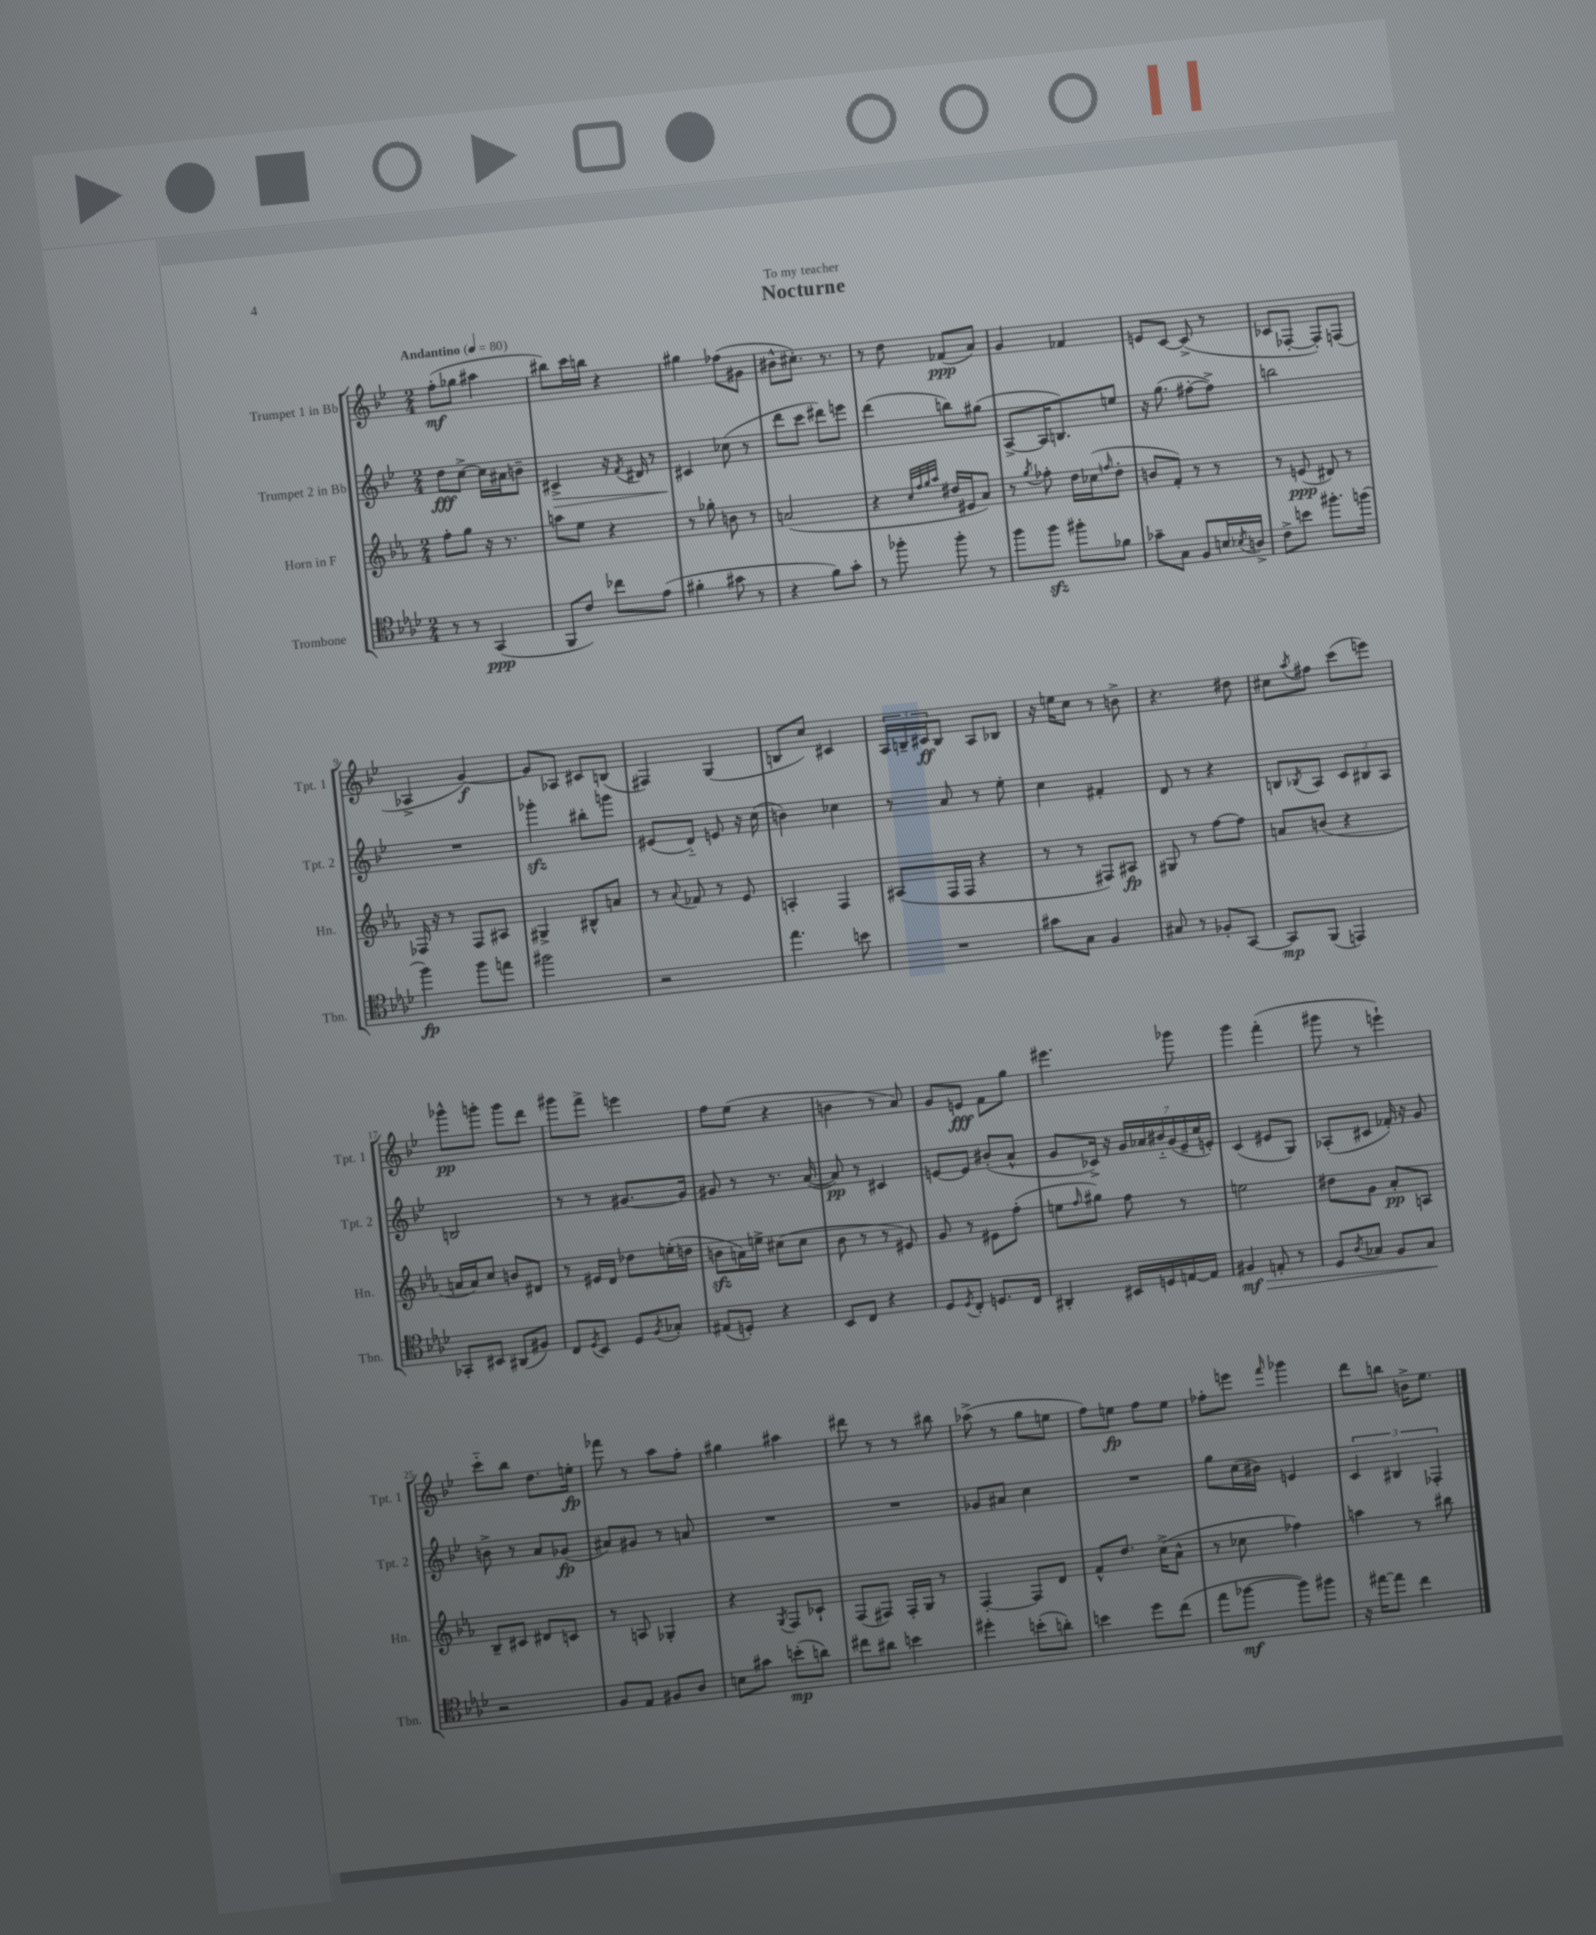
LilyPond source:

\header { title = "Nocturne" dedication = "To my teacher" }
<<
\new StaffGroup <<
\new Staff = "s0" \with { instrumentName = "Trumpet 1 in Bb" shortInstrumentName = "Tpt. 1" } {
    \clef treble \key bes \major \numericTimeSignature \time 2/4 \tempo "Andantino" 4 = 80
    f''8-.\mf( ges''8 ais''4 |
    bis''8) c'''16 b''16 r4 |
    gis''4 fes''8( gis'8 |
    bis'8-^ cis''8.-.) r8. |
    r8 d''8 fes'8\ppp( a'8) |
    g'4 fes'4 |
    e'8 c'8~ c'8->( r8 |
    ces'8 fes8~-. fes8-.) f8( |
    aes4-> g'4~\f) |
    g'8 aes8 cis'8 b8( |
    fis4) g4( |
    b8 c''8) cis'4 |
    \tuplet 3/2 { a16 b16-- cis'16\ff } b8 a8 bes8 |
    r16 e''16 c''8 r8 b'8-> |
    r4. dis''8 |
    cis''8 \acciaccatura { a''8 } fis''8 c'''8( e'''8) |
    ges'''8-^\pp g'''8-. g'''8 d'''8 |
    gis'''8 f'''8-> e'''4 |
    f''8 ees''8( r4 |
    b'4 r8 a'8) |
    g'8 e'8\fff f'8 g''8 |
    eis'''4. ges'''8 |
    g'''4 f'''4-.( |
    gis'''8 r8 e'''4-!) |
    c'''8-_ bes''8 d''8. e''16-.\fp |
    fes'''8 r8 a''8 f''8-. |
    gis''4 ais''4 |
    dis'''8 r8 r8 bis''8 |
    aes''8->( r8 g''8 e''8 |
    f''8) e''8\fp f''8 e''8 |
    fes''8-. e'''8 \grace { f'''16 } ges'''4 |
    d'''8 b''8 b'16-> ees''8. \bar "|." |
}
\new Staff = "s1" \with { instrumentName = "Trumpet 2 in Bb" shortInstrumentName = "Tpt. 2" } {
    \clef treble \key bes \major \numericTimeSignature \time 2/4
    d''8\fff c''8~-> c''16 ais'16 b'8-- |
    cis'4->\> r16 \acciaccatura { f'8 } dis'16 r8 |
    cis'4\! ces''8( r8 |
    d'''8 c'''8 dis'''8) e'''8 |
    d'''4( b''8) gis''8( |
    a8~-> a16 b8.) e''8 |
    r16 g''8.( fis''8~-. fis''8->) |
    b''2 |
    R2 |
    ges'''4-.\sfz bis''8-. g'''8 |
    eis'8( d'8-_) e'8 r16 c''16( |
    b'4) ces''4 |
    r8 a'8 r8 ees''8-. |
    c''4 fis'4-. |
    d'8 r8 r4 |
    b8 \acciaccatura { bes8 } a8 \tuplet 3/2 { c'8 bis8 a8 } |
    b2 |
    r8 r8 gis'8.~ gis'16 |
    gis'8 r8 r8. a'16~( |
    a'8\pp) r8 cis'4 |
    e'8~ e'8 bis'8-.( a'8-^ |
    g'8 ces'16->) r16 \tuplet 7/4 { g'16 aes'16 bis'16-_ g'16( ees'16-- c''16 e'16-.) } |
    c'4( eis'8 g8) |
    aes8-.( cis'8 fes'16-.) r16 g'8 |
    b'8-> r8 a'8 ges'8\fp( |
    ais'8) gis'8 r8 a'8 |
    R2 |
    R2 |
    ges'8 ais'8 c''4 |
    R2 |
    g''8 c''16( bis'16) e'4 |
    \tuplet 3/2 { c'4 bis4 fes4-. } \bar "|." |
}
\new Staff = "s2" \with { instrumentName = "Horn in F" shortInstrumentName = "Hn." } {
    \clef treble \key ees \major \numericTimeSignature \time 2/4
    f''8-. g''8 r16 r8. |
    a''8 ees''8 r4 |
    r8 ges''8-. b'8 r8 |
    a'2( |
    r4 \grace { c''32 f''32 g''32 aes''32 } dis''16 eis'16 aes'8) |
    r8 \acciaccatura { g''8 } fes''8-. d''16 ces''16( \grace { f''16 } d''8-. |
    b'8 f'8-.) r8 r8 |
    r8 e'8\ppp( dis'8) r8 |
    fes16 r16 r8 fes8 ais8 |
    gis4-> bis8-^ a'8 |
    r8 \appoggiatura { aes'8 } fes'8 r8 ees'8 |
    a4-. f4 |
    ais8( f16 f16 r4 |
    r8 r8 fis8) ais8\fp |
    gis8 r8 f''8~ f''8 |
    a'8 b'8( r4 |
    a'16 a'16) c''8 b'8 dis'8 |
    r8 eis'16 d'16 des''8 e''16-.( d''16 |
    b'8\sfz a'16) e''16-> cis''8( cis''8 |
    bes'8 r8 r8 eis'8) |
    g'8 r8 eis'8 f''8-.( |
    e''8 \grace { f''16 } gis''8) f''8 r8 |
    e''2 |
    dis''8 g'8 aes'8-.\pp a8 |
    bes8-- cis'8 dis'8 c'8 |
    r8 a8 ges4-. |
    r4 \acciaccatura { g8 } f8 ces'8-! |
    f8( fis8) fis16-. g16 r8 |
    f4~-. f8 d'8 |
    f'8-^ d''8. c''16->( aes'8-^ |
    r8 ces''8 fes''4) |
    a''4 r8 bis''8 \bar "|." |
}
\new Staff = "s3" \with { instrumentName = "Trombone" shortInstrumentName = "Tbn." } {
    \clef tenor \key aes \major \numericTimeSignature \time 2/4
    r8 r8 g,4\ppp( |
    f,8 c'8) ces''8 ees'8( |
    fis'4-. gis'8 r8 |
    r4 f'8) g'8-. |
    r8 fes''8-. fes''8-. r8 |
    f''8 f''8\sfz fis''8-. fes'8 |
    ges'8-- g8 f8 b16 \acciaccatura { bes8 } a16-> |
    c'8-> b'8 fis''8.-. f''16( |
    f''4\fp) f''8 e''8 |
    fis''2 |
    r2 |
    ees''4. b'8 |
    R2 |
    gis'8 g8 f4 |
    gis8 r8 fes8-. g,8~ |
    g,8\mp f,8( e,4) |
    ges,8-. bis,8 ais,8( fis8) |
    c8 \acciaccatura { des8 } bes,8 des8 \acciaccatura { f8 } ges8-. |
    eis8( d8-.) r4 |
    bes,8 c8 r4 |
    des8 \acciaccatura { des8 } c8-. d8. c16 |
    ais,4-. bis,16 d16 e16~ e16 |
    fis4\mf\> e8-. r8 |
    des8 \acciaccatura { aes8 } ges8 f8 ges8\! |
    r2 |
    f8 ees8 fis8 aes8 |
    b8 gis'8 b'8-.\mp( a'8) |
    cis''8 ais'8 b'4 |
    dis''4-. b'8-.( a'8-.) |
    b'4 des''8 c''8( |
    ees''8 fes''8~\mf fes''8) fis''8 |
    r16 eis''16~ eis''8 c''4 \bar "|." |
}
>>
>>
